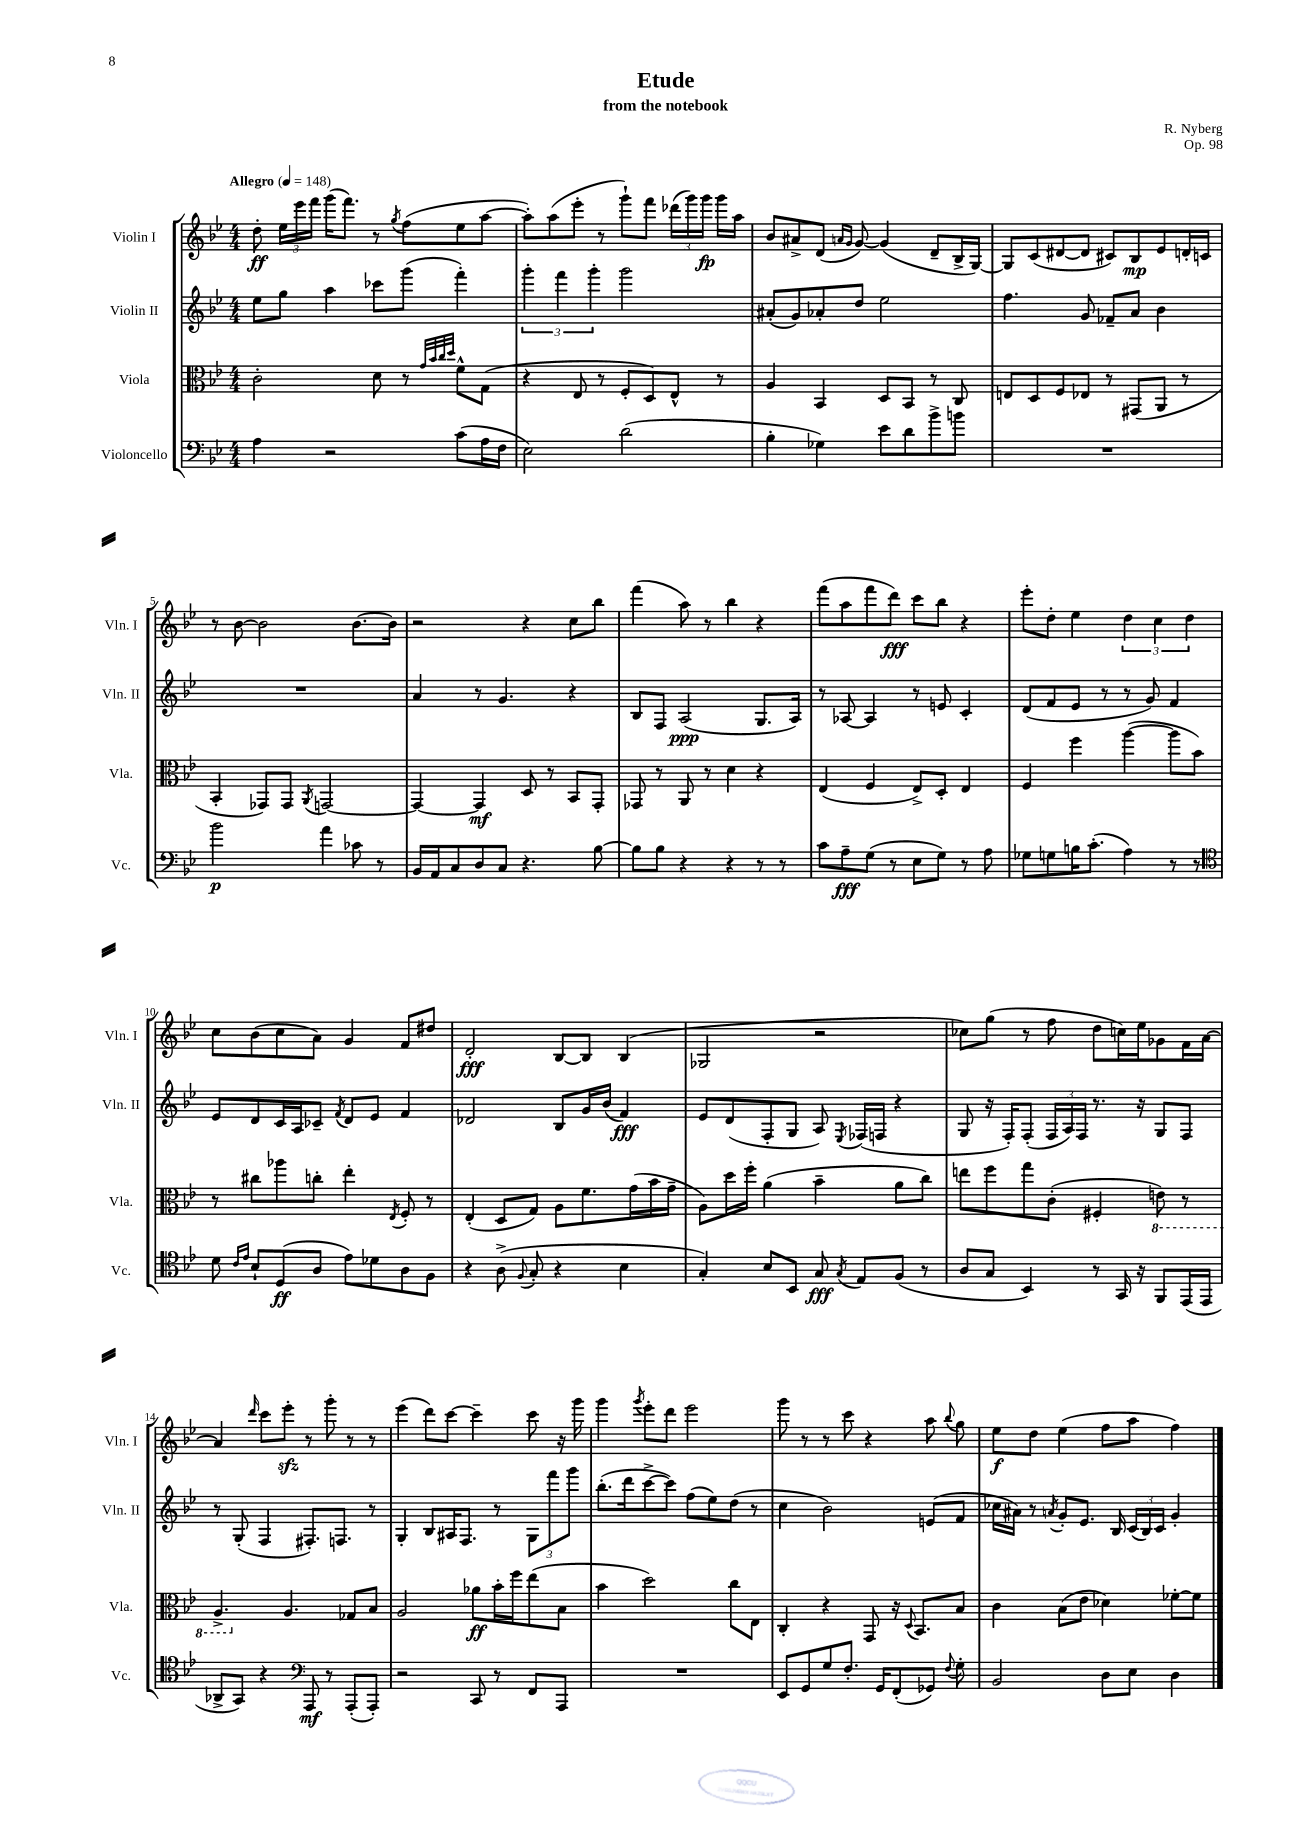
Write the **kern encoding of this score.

**kern	**kern	**kern	**kern
*staff4	*staff3	*staff2	*staff1
*clefF4	*clefC3	*clefG2	*clefG2
*k[b-e-]	*k[b-e-]	*k[b-e-]	*k[b-e-]
*M4/4	*M4/4	*M4/4	*M4/4
*MM148	*MM148	*MM148	*MM148
4A	2c'	8ee-	8dd'
.	.	8gg	24ee-
.	.	.	24eee-
.	.	.	24fff
2r	.	4aa	(16ggg
.	.	.	8.fff)
.	8d	8ccc-	8r
.	.	.	8qgg
.	8r	(8ggg	(8ff
.	32qqg	.	.
.	32qqb-	.	.
.	32qqcc	.	.
.	32qqdd	.	.
(8c	8f^^	4fff')	8ee-
16A	(8G	.	[8aa
16F	.	.	.
=	=	=	=
2E-)	4r	6ggg'	8aa'])
.	.	.	(8aa
.	.	6fff	.
.	8E-	.	8eee-'
.	.	6ggg'	.
.	8r	.	8r
(2d	8F'	2ggg	8ggg`)
.	8D)	.	8fff
.	8E-^^	.	(24ddd-
.	.	.	24ggg)
.	.	.	24ggg
.	8r	.	16ggg
.	.	.	16aa
=	=	=	=
4B-'	4A	(8a#'	8b-
.	.	8g)	8a#^
4G-)	4BB-	8a-'	(8d
.	.	.	16qqa
.	.	.	16qqg
.	.	8dd	[8g)
8e-	8D	2ee-	(4g]
8d	8BB-	.	.
8b-^	8r	.	8d~
8b	8C	.	16B-^
.	.	.	[16G)
=	=	=	=
1r	8E	4.ff	8G]
.	8D	.	(8c
.	8F	.	[8d#
.	8E-	8g	8d#]
.	8r	8f-~	8c#)
.	(8GG#	8a	8B-
.	8AA	4b-	8e-
.	8r	.	16d'
.	.	.	16c
=	=	=	=
2b-	4BB-'	1r	8r
.	.	.	[8b-
.	8GG-)	.	2b-]
.	8GG-	.	.
.	8qAA	.	.
4a	[2GG	.	.
8c-	.	.	[8.b-
8r	.	.	.
.	.	.	16b-]
=	=	=	=
16BB-	4GG_	4a	2r
16AA	.	.	.
8C	.	.	.
8D	4GG]	8r	.
8C	.	4.g	.
4.r	8D	.	4r
.	8r	.	.
.	8BB-	4r	8cc
[8B-	8GG'	.	8bb-
=	=	=	=
8B-]	8GG-	8B-	(4fff
8B-	8r	8F	.
4r	8AA	(2A	8aa)
.	8r	.	8r
4r	4d	.	4bb-
8r	4r	8.G	4r
8r	.	.	.
.	.	16A)	.
=	=	=	=
8c	(4E-	8r	(8fff
8A~	.	[8A-	8aa
(8G	4F	4A-]	8fff
8r	.	.	8ddd)
8E-	8E-^)	8r	8ccc
8G)	8D'	8e	8bb-
8r	4E-	4c'	4r
8A	.	.	.
=	=	=	=
8G-	4F	(8d	8eee-'
8G	.	8f	8dd'
16B	4ff	8e-	4ee-
(8.c'	.	.	.
.	.	8r	.
4A)	([4aa	8r	6dd
.	.	8g)	.
.	.	.	6cc
8r	8aa]	4f	.
.	.	.	6dd
8r	8b-)	.	.
=	=	=	=
*clefC4	*	*	*
8d	8r	8e-	8cc
16qqc	.	.	.
16qqe-	.	.	.
8B-`	8cc#	8d	(8b-
(8D	8aa-	16c	8cc
.	.	16A	.
8A	8cc'	8c-~	8a)
.	.	8qf	.
8e-)	4ee-'	8d	4g
8d-	.	8e-	.
.	8qE-	.	.
8A	8F'	4f	8f
8F	8r	.	8dd#
=	=	=	=
4r	(4E-'	2d-	2d'
(8A^	8D	.	.
8qqF	.	.	.
8G'	8G)	.	.
4r	8A	8B-	[8B-
.	8.f	16g	8B-]
.	.	(16b-	.
4B-	.	4f)	(4B-
.	(16g	.	.
.	16b-	.	.
.	16g~	.	.
=	=	=	=
4G')	8A)	8e-	2G-
.	16dd	(8d	.
.	16ff'	.	.
8B-	(4a	8F'	.
8BB-	.	8G	.
8G	4b-~	8A)	2r
8qG	.	8qE-	.
8E-	.	(16F-	.
.	.	16F	.
(8F	8a	4r	.
8r	8cc)	.	.
=	=	=	=
8A	8ee	8G	8cc-)
8G	8ff	16r	(8gg
.	.	16F')	.
4BB-)	8gg	(8F'	8r
.	(8c'	24F	8ff
.	.	24A)	.
.	.	24F	.
8r	4F#'	8.r	8dd
16GG	.	.	16cc)
16r	.	16r	16ee-
8FF	8E)	8G	8g-
(16EE-	8r	8F	16f
16EE-	.	.	[16a
=	=	=	=
8AA-^	4.AA^	8r	4a]
8GG)	.	(8G'	.
.	.	.	16qqddd
4r	.	4F	8ccc
.	4.A	.	8eee-'
*clefF4	*	*	*
8AAA	.	8.F#')	8r
8r	.	.	8ggg'
.	.	8.F	.
(8AAA'	8G-	.	8r
8AAA')	8B-	8r	8r
=	=	=	=
2r	2A	4G'	(4eee-
.	.	8B-	8ddd)
.	.	16A#	[8ccc
.	.	8.F	.
8CC	8a-	.	4ccc~]
8r	16b-'	8r	.
.	16ff	.	.
8FF	(8ee-	12G	8ccc
.	.	12fff	.
8AAA	8B-	.	16r
.	.	12ggg	.
.	.	.	16ggg
=	=	=	=
1r	4b-	(8.bb-'	4ggg
.	.	16ddd	.
.	.	.	8qggg
.	2dd)	[8ccc^	8eee-'
.	.	8ccc])	8ddd
.	.	(8ff	2eee-
.	.	8ee-)	.
.	8cc	(8dd	.
.	8E-	8r	.
=	=	=	=
8EE-	4C'	4cc	8ggg
8GG	.	.	8r
8G	4r	2b-)	8r
8.F'	.	.	8ccc
.	8GG	.	4r
16GG	.	.	.
(8FF'	16r	.	.
.	8qqD	.	.
.	8.BB-	.	.
8GG-)	.	(8e	8aa
8qqF	.	.	8qqbb-
8G'	8B-	8f	8gg
=	=	=	=
2BB-	4c	16cc-	8ee-
.	.	16a#)	.
.	.	8r	8dd
.	.	8qa	.
.	(8B-	8g'	(4ee-
.	8e-	8.e-	.
8D	4d-)	.	8ff
.	.	16B-	.
8E-	.	(24c	8aa
.	.	24B-)	.
.	.	24c	.
4D	[8f-'	4g'	4ff)
.	8f-]	.	.
==	==	==	==
*-	*-	*-	*-
